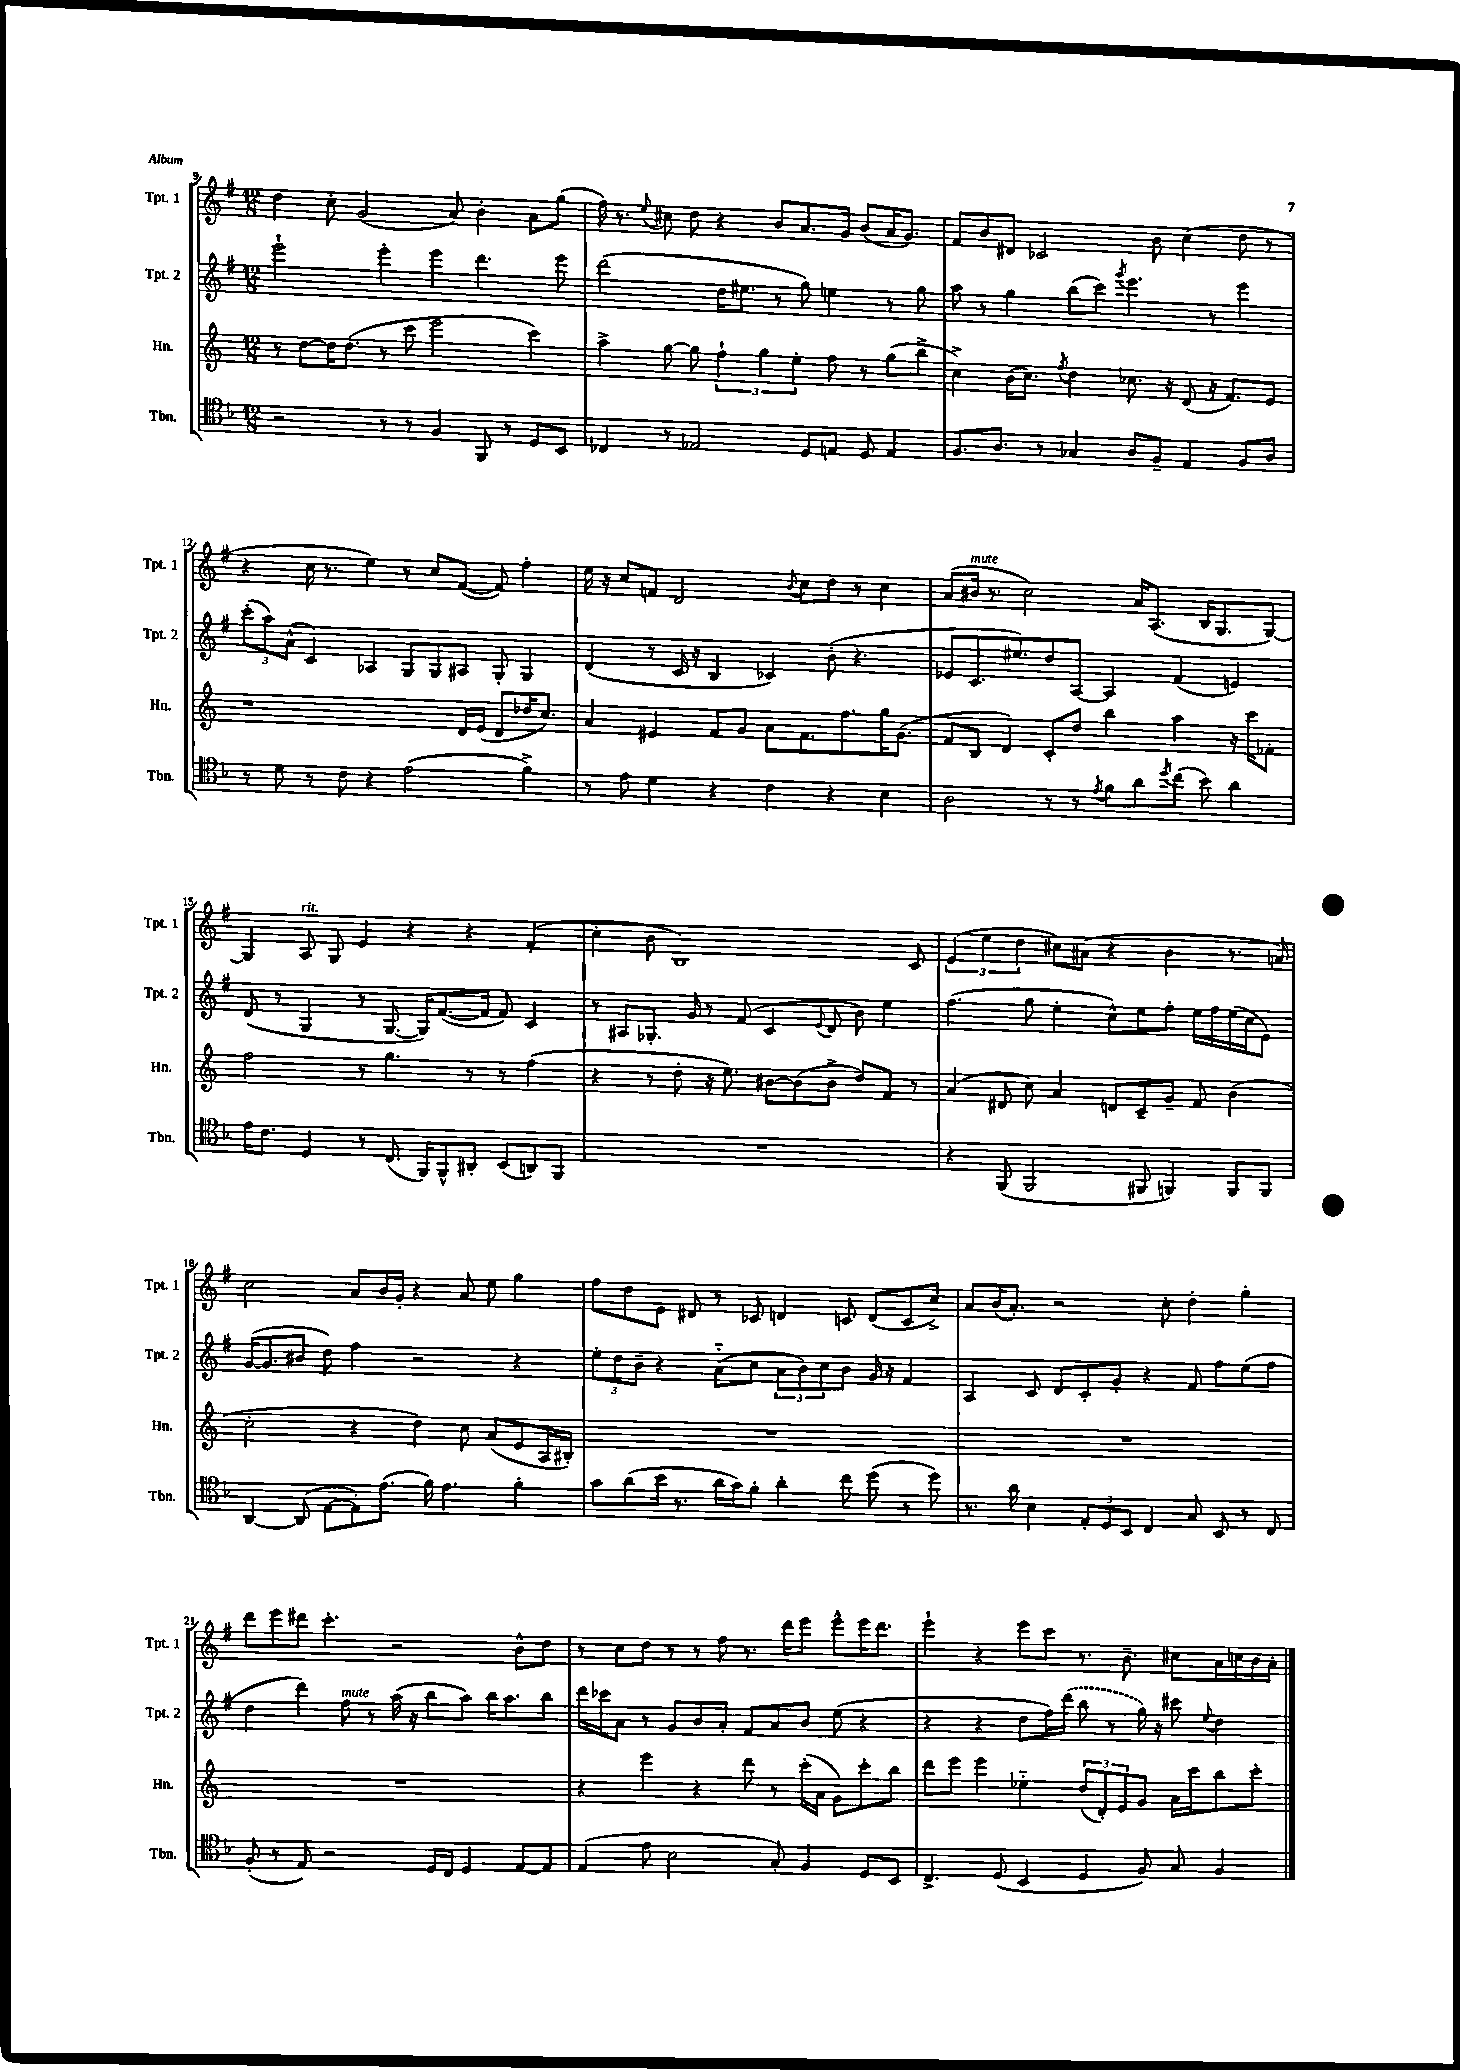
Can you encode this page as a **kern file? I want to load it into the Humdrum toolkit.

**kern	**kern	**kern	**kern
*staff4	*staff3	*staff2	*staff1
*clefC4	*clefG2	*clefG2	*clefG2
*k[b-]	*k[]	*k[f#]	*k[f#]
*M12/8	*M12/8	*M12/8	*M12/8
2r	8r	2eee`\	4dd\
.	[8dd\L	.	.
.	16dd\]K	.	8cc'\
.	(8.dd\J	.	.
.	.	.	(2g/
8r	8r	4eee'\	.
8r	8ccc\	.	.
4F/	2eee\	4eee\	.
.	.	.	8a/)
8FF/	.	4.ddd\	4b'\
8r	.	.	.
8D/L	4ccc\)	.	8a\L
8BB-/J	.	8eee\	(8gg\J
=	=	=	=
4C-/	4aa^\	(2ddd\	16ff#\)
.	.	.	8.r
.	.	.	8qqee/
8r	[8gg\	.	8cc#\
2E-/	8gg\]	.	8dd\
.	6ff`\	16dd\LK	4r
.	.	8.ee#\J	.
.	6gg\	.	.
.	.	8r	8b/L
.	6ee'\	.	.
8D/L	.	8gg\)	8.a/
8E/J	8ff\	4ee\	.
.	.	.	16g/Jk
8D/	8r	.	(8b/L
4E/	(8gg\L	8r	16a/K
.	.	.	8.g/J)
.	8bb^\J	8gg\	.
=	=	=	=
8.F/L	4cc^\)	8aa\	8f#/L
.	.	8r	8b/
8.A/J	.	.	.
.	(16b\LK	4gg\	8d#/J
.	8.cc\J)	.	.
8r	.	.	2c-/
.	8qff/	.	.
4G-/	4dd\	(8bb\L	.
.	.	8ccc\J)	.
.	.	8qggg/	.
8A/L	8.cc-\	4.eee\	.
8F~/J	.	.	8b\
.	16r	.	.
4E/	(8d/	.	(4cc\
.	16r	8r	.
.	8.f/L)	.	.
8F/L	.	4eee\	8dd\
8A/J	8e/J	.	8r
=	=	=	=
8r	1r	(12ccc'\L	4r
.	.	12aa\)	.
8d\	.	.	.
.	.	(12a^^\J	.
8r	.	4c/)	16cc\
.	.	.	8.r
8c\	.	.	.
4r	.	4A-/	4ee\)
(2e\	.	8G/L	8r
.	.	8G/	8cc/L
.	16d/LL	8A#/J	([8f#/J
.	(16e/JJ	.	.
.	8d/L	8G'/	8f#/])
4f^\)	16dd-/K	4G/	4ff#'\
.	8.cc/J)	.	.
=	=	=	=
8r	4a/	(4d/	16ee\
.	.	.	16r
8e\	.	.	8cc/L
4d\	4e#/	8r	8f/J
.	.	16c/	2d/
.	.	16r	.
4r	8f/L	4B/	.
.	8g/J	.	.
4c\	8a\L	4c-/)	.
.	.	.	8qqb/
.	8.f\	.	8cc\L
4r	.	(8b'\	8dd\J
.	8.ff\	.	.
.	.	4.r	8r
4B-\	16gg\K	.	4cc\
.	(8.g\J	.	.
=	=	=	=
2A\	8f/L	8e-/L	(8a/L
.	8B/J	8.c/	16b#/Jk
.	.	.	8.r
.	4d/)	.	.
.	.	8.ee#/)	.
.	.	.	2cc\)
8r	8c'/L	8dd/	.
8r	8dd/J	[8A/J	.
8qe/	.	.	.
8f\L	4bb\	4A/]	.
8a\	.	.	16a/LK
.	.	.	(8.A/J
8qdd/	.	.	.
(8cc\J	4aa\	(4f#/	.
8b-\)	.	.	16B/LK
.	.	.	8.G/
4a\	16r	4e/)	.
.	16ccc\LK	.	.
.	8f-'\J	.	[8G/J)
=	=	=	=
16e\LK	2ff\	(8d/	4G/]
8.c\J	.	.	.
.	.	8r	.
4D/	.	4G/	8A/
.	.	.	8G/
8r	8r	8r	4e/
(8.C/	4.gg\	[8.G/	.
.	.	.	4r
16FF/LK)	.	16G/]LK)	.
8FF^^/	.	([8.f#/	.
8AA#'/J	8r	.	4r
.	.	16f#/]Jk	.
(8BB-/L	8r	8f#/)	.
8AA/)	(4ff\	4c/	(4f#'/
8FF/J	.	.	.
=	=	=	=
1.r	4r	8r	4cc'\
.	.	8A#/L	.
.	8r	8.G-'/J	8b\
.	8dd'\	.	1B)
.	.	16g/	.
.	16r	8r	.
.	8.ee\)	.	.
.	.	(8f#/	.
.	[8b#\L	4c/	.
.	(8b#\]	.	.
.	.	8qqe/	.
.	8b#^\J	8d/	.
.	8dd/L)	8b\)	.
.	8f/J	4ee\	.
.	8r	.	8c/
=	=	=	=
4r	(4a/	(4.ff#\	(6e/
.	.	.	6ee\
(8FF/	8d#/	.	.
.	.	.	6dd\
2FF/	8cc\)	8gg\	.
.	4a/	4ee'\	8cc#\L)
.	.	.	(8a#\J
.	8d/L	8cc^^\L)	4r
8FF#/	8c~/	8ee\	.
4FF/)	8g~/J	8ff#'\J	4b\
.	8f/	16ee\LL	.
.	.	16ff#\	.
8FF/L	(4b\	(16ee\	8.r
.	.	16cc\J	.
8FF/J	.	8e\J)	.
.	.	.	16a/)
=	=	=	=
[4AA/	2cc'\	([16g/LK	2cc\
.	.	8.g/]	.
(8AA/]	.	8b#/J	.
[8E\L	.	8dd\)	.
8E'\])	4r	4ff#\	8a/L
(8.e\J	.	.	16b/L
.	.	.	16g'/JJ
.	4dd\)	2r	4r
16f\)	.	.	.
4.e\	.	.	.
.	8cc\	.	8a/
.	(8a/L	.	8ee\
4f'\	8e/	4r	4gg\
.	16A/L	.	.
.	16B#'/JJ)	.	.
=	=	=	=
8g\L	1.r	12ee'\L	8ff#\L
.	.	12dd\	.
(8a\	.	.	8dd\
.	.	12b~\J	.
16b-\Jk	.	4r	8e\J
8.r	.	.	.
.	.	.	8d#/
16a\LL	.	(8a'~\L	8r
16g\J)	.	.	.
8f'\J	.	8cc\J	8c-/
4a'\	.	12a\L	4d/
.	.	12b\)	.
.	.	12cc\	.
8cc\	.	8b\J	8c/
(8dd\	.	16g/	(8d/L
.	.	16r	.
8r	.	4f#/	8c/
8dd\)	.	.	8cc^/J)
=	=	=	=
8.r	1.r	4A/	8a/L
.	.	.	(16b/K
16a\	.	.	8.a'/J)
4B-\	.	8c/	.
.	.	8d/L	2r
12E'/L	.	8c'/	.
12D/	.	.	.
.	.	8g'/J	.
12BB-/J	.	.	.
4C/	.	4r	.
.	.	.	8cc'\
8G/	.	8f#/	4dd'\
8BB-/	.	8ff#\L	.
8r	.	(8ee\	4gg'\
8C/	.	8ff#\J	.
=	=	=	=
(8F'/	1.r	4dd\	8ddd\L
8r	.	.	8eee\
8E/)	.	4ddd\)	8ddd#\J
2r	.	.	4.ccc'\
.	.	8ff#\	.
.	.	8r	.
.	.	(16aa\	2r
.	.	16r	.
16D/LL	.	8bb\L	.
16C/JJ	.	.	.
4D/	.	8aa\J)	.
.	.	16bb\LK	.
.	.	8.aa\	.
[8E/L	.	.	8b^^\L
8E/]J	.	8bb\J	8dd\J
=	=	=	=
(4E/	4r	16ddd\LL	8r
.	.	16ccc-\J	.
.	.	8a\J	8cc\L
8e\	4eee\	8r	8dd\J
2B-\	.	8g/L	8r
.	4r	8b/	8r
.	.	8a'/J	8ff#\
.	8ddd\	8f#/L	8.r
8G'/)	8r	8a/	.
.	.	.	16ddd\LK
4F/	(16ccc'\LL	8b/J	8eee\J
.	16a\JJ	.	.
.	8g\L)	(8ee\	8eee^^\L
8D/L	8ccc'\	4r	16eee\K
.	.	.	8.ddd\J
8BB-/J	8bb\J	.	.
=	=	=	=
4.C^/	8ddd\L	4r	4eee`\
.	8eee\J	.	.
.	4eee\	4r	4r
(8D/	.	.	.
4BB-/	4ee-'~\	8dd\L	8eee\L
.	.	16ff#\L)	8ccc\J
.	.	(16ddd\JJ	.
4D/	(12dd/L	8bb\	8.r
.	12d'/)	.	.
.	.	8r	.
.	12e/	.	.
.	.	.	8.b~\
8F/)	8g/J	16gg\)	.
.	.	16r	.
8G/	16a\LL	8ccc#\	8cc#\L
.	16ccc\J	.	.
.	.	8qqee/	.
4F/	8bb\	4dd\	16a\L
.	.	.	16cc\
.	8ccc'\J	.	16b\
.	.	.	16a'\JJ
==	==	==	==
*-	*-	*-	*-
